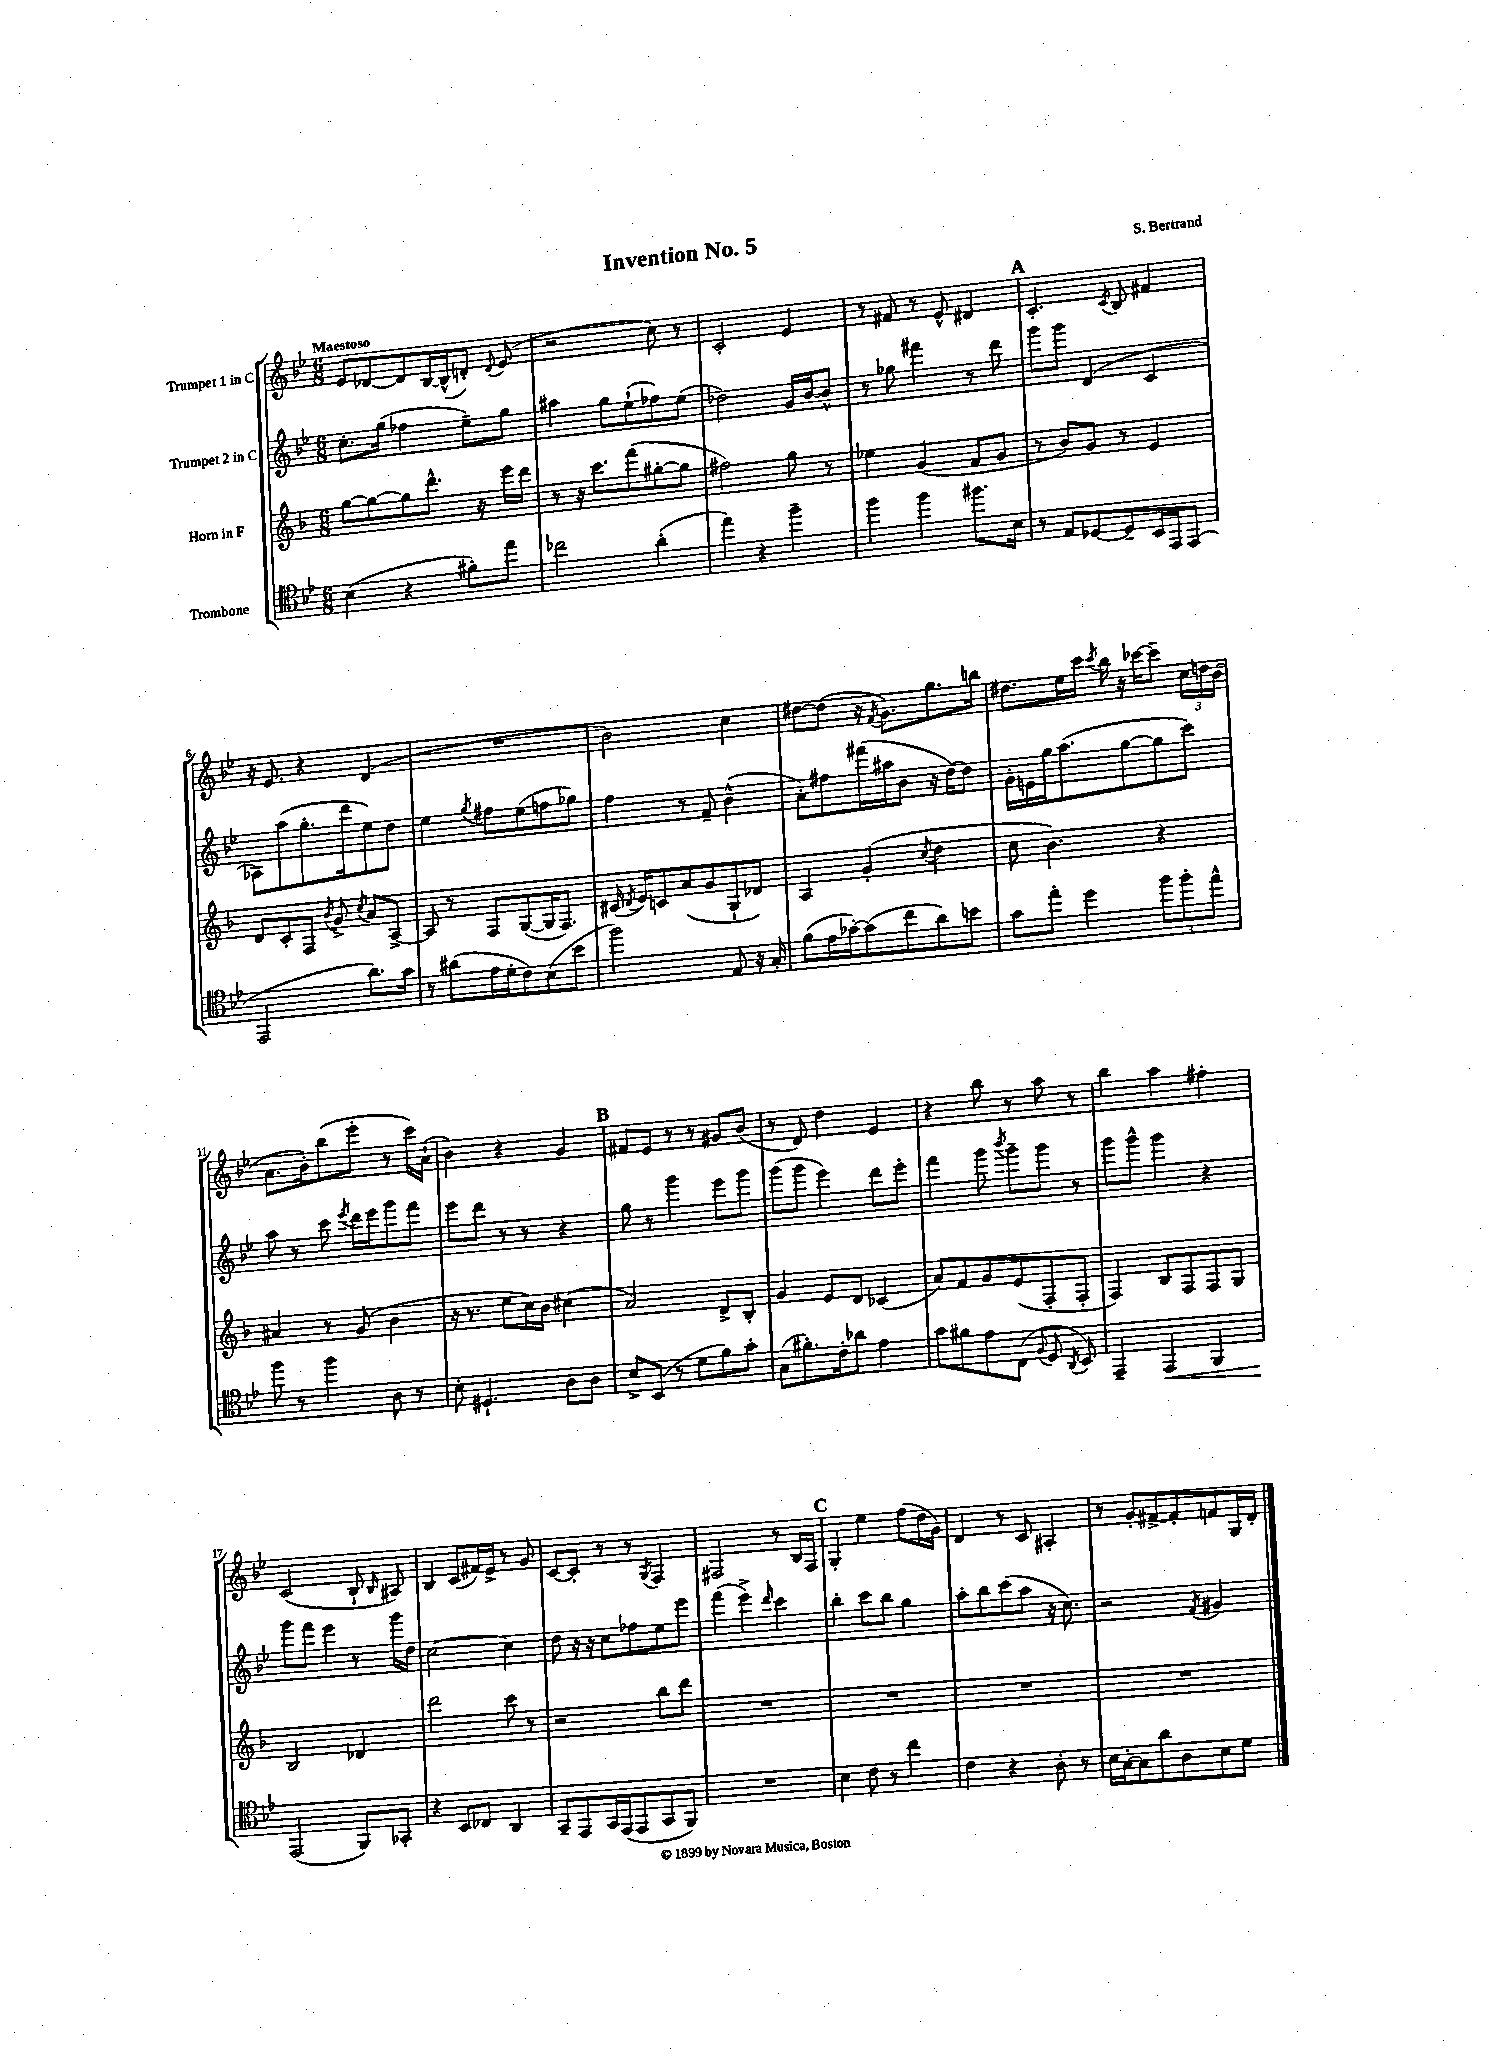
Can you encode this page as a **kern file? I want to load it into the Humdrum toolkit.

**kern	**dynam	**kern	**kern	**kern
*part4	*part4	*part3	*part2	*part1
*staff4	*staff4	*staff3	*staff2	*staff1
*I"Trombone	*	*I"Horn in F	*I"Trumpet 2 in C	*I"Trumpet 1 in C
*clefC4	*	*clefG2	*clefG2	*clefG2
*k[b-e-]	*	*k[b-]	*k[b-e-]	*k[b-e-]
*M6/8	*	*M6/8	*M6/8	*M6/8
=1	=1	=1	=1	=1
!	!	!	!	!LO:TX:a:B:t=Maestoso
(4B-\	.	[8gg\L	8.cc'\L	8e-/L
.	.	8gg\_	.	[8d-X/
.	.	.	(16gg\Jk	.
4r	.	8gg\]	4ff-X\	8d-/]
.	.	8.ddd^^\J	.	[16B-/L
.	.	.	.	(16B-^^/J]
8f#X'\L)	.	.	8ee-~\L)	8dn'/J)
.	.	16r	.	.
.	.	.	.	8qqd/
8ee-\J	.	16eee\LL	8gg\J	(8e-/
.	.	16ddd\JJ	.	.
=2	=2	=2	=2	=2
2cc-X\	.	8r	4aa#X\	2r
.	.	16r	.	.
.	.	8.ccc\L	.	.
.	.	.	8gg\L	.
.	.	(8fff\	(8ee-`\	.
(4a'\	.	[8gg#X'\	8ff-X\)	8cc\)
.	.	8gg#\J]	(8ee-\J	8r
=3	=3	=3	=3	=3
4ee-\)	.	2ff#X\)	2dd-X\)	2c'/
4r	.	.	.	.
4ff~\	.	8gg\	16g/LL	4e-/
.	.	.	[16b-/J	.
.	.	8r	8b-^^/J]	.
=4	=4	=4	=4	=4
4ff\	.	4ee-X\	8r	8r
.	.	.	8gg-X\	8f#X/
4ff\	.	(4g/	4fff#X\	8r
.	.	.	.	8e-^^/
8.ff#X\L	.	8f/L	8r	4d#X/
.	.	8g/J	8ddd\	.
16B-\Jk	.	.	.	.
!!LO:REH:place=s1:t=A
=5	=5	=5	=5	=5
8r	.	8r	8ggg\L	4.c'/
8E-/L	.	8b-/L)	8ggg\J	.
[8D-X/	.	8g/J	(4d/	.
.	.	.	.	8qc/
8D-~/]	.	8r	.	8B-/
16BB-/L	.	4e/	4c/	4f#X/
16EE-/J	.	.	.	.
(8EE-/J	.	.	.	.
!!LO:LB:g=z
=6	=6	=6	=6	=6
2EE-/	.	8d/L	8A-X\L)	16r
.	.	.	.	8.e-/
.	.	8c'/	(8aa\	.
.	.	8F/J	8.gg'\	4r
.	.	8qb-/	.	.
.	.	8g^/	.	.
.	.	.	16ddd\k	.
.	.	8qcc/	.	.
8.a\L)	.	8a/L	8ee-\)	(4d/
.	.	[8A^/J	8dd\J	.
16g\Jk	.	.	.	.
=7	=7	=7	=7	=7
8r	.	8A/]	4ee-\	2.r
(8a#X\L	.	8r	.	.
.	.	.	8qgg/	.
16e-\L	.	8F/L	8ff#X\L	.
16d'\J	.	.	.	.
8c\)	.	([8G/	(8ee-\	.
(8B-\	.	16G/K]	8ffn\	.
.	.	8.F/J)	.	.
8b-\J	.	.	8gg-X\J)	.
=8	=8	=8	=8	=8
2ff\)	.	(16c#X/	4ff\	2b-\)
.	.	8qd/	.	.
.	.	16e/KL)	.	.
.	.	8cn/	.	.
.	.	(8a/	8r	.
.	.	8g/	8f~/	.
8E-/	.	8G`/	(4b-^^\	4cc\
16r	.	8d-X/J)	.	.
16G'/	.	.	.	.
=9	=9	=9	=9	=9
(8f\L	.	4A/	8a'\L)	[8dd#X\L
16e-\L	.	.	8ff#X\	(8dd#\J]
[16g-X'\J)	.	.	.	.
(8g-\]	.	(4g'/	(16fff#X\L	16r
.	.	.	.	8qf/
.	.	.	16aa#X\J	8.g\L)
8cc\	.	.	8b-\J	.
.	.	8qcc/	.	.
8a\)	.	4dd\	16r	8.gg\
.	.	.	[16dd\KL)	.
8bn\J	.	.	8dd\J]	.
.	.	.	.	16bbn\Jk
=10	=10	=10	=10	=10
8g\L	.	8cc\	16g'\LL	8.dd#X\L
.	.	.	16en\	.
8ee-'\J	.	4.b-\)	16gg\J	.
.	.	.	(8.aa\	16ee-\L
4dd\	.	.	.	16ccc\JJ
.	.	.	.	8qccc/
.	.	.	.	16bb-\
.	.	.	[8gg\	16r
.	.	.	.	[16ccc-X\KL
12ff\L	.	4r	8gg\]	8ccc-~\J]
12ff'\	.	.	.	.
.	.	.	8ccc\J)	24cc\LL
12ee-^^\J	.	.	.	24ddn\
.	.	.	.	(24b-\JJ
!!LO:LB:g=z
=11	=11	=11	=11	=11
8ff\	.	4a#X/	8aa\	8.a\L
8r	.	.	8r	.
.	.	.	.	16b-'\k)
4ff\	.	8r	8ccc\	(8bb-\
.	.	.	8qeee-/	.
.	.	(8g/	16ddd\LL	8eee-'\J
.	.	.	16eee-\J	.
8A\	.	4b-\	8ggg\	8r
8r	.	.	8fff\J	16ccc\LL)
.	.	.	.	(16a`\JJ
=12	=12	=12	=12	=12
8B-'\	.	16r	8eee-\L	4b-\)
.	.	8.r	.	.
4.D#X`/	.	.	8ddd\J	.
.	.	8ee\L	8r	4r
.	.	16cc\L)	8r	.
.	.	16b-\JJ	.	.
8A\L	.	(4cc#X\	4r	4g/
8A\J	.	.	.	.
!!LO:REH:place=s1:t=B
=13	=13	=13	=13	=13
8B-^/L	.	2a/)	8gg\	8f#X/L
(8BB-/J	.	.	8r	8e-/J
8r	.	.	4ggg\	8r
8d\L	.	.	.	8r
8f\)	.	8d^/L	8eee-\L	8g#X/L
8g'\J	.	8B-'/J	8ggg\J	(8b-/J
=14	=14	=14	=14	=14
(8G\L	.	4g/	(8ggg\L	8r
8.f#X'\)	.	.	8ggg\J	8d/)
.	.	8e/L	4eee-\)	4dd\
16c'\k	.	.	.	.
8a-X\J	.	8d/J	.	.
4e-\	.	(4c-X/	8ddd\L	4e-/
.	.	.	8eee-'\J	.
=15	=15	=15	=15	=15
8g\L	.	8a/L)	4fff\	4r
8f#X\	.	8f/	.	.
8e-\	.	8g/	8ggg\	8bb-\
.	.	.	8qbbb-/	.
(8C\J	.	(8e/	8ggg~\L	8r
8qqF/	.	.	.	.
8D/	.	8F'/	8ggg\J	8aa\
8qAA/	.	.	.	.
8BB-/)	.	8F'/J	8r	8r
=16	=16	=16	=16	=16
4EE-~/	.	4F/)	8ggg\L	4bb-\
.	.	.	8ggg^^\J	.
!	!LO:HP:b	!	!	!
4EE-/	<	8B-/L	4ggg\	4aa\
.	.	8F/	.	.
4FF/	.	8F/	4r	4ff#X'\
.	.	8G/J	.	.
!!LO:LB:g=z
=17	=17	=17	=17	=17
(2EE-/	.	2B-/	8ggg\L	(2c/
.	.	.	8fff\J	.
.	.	.	4eee-\	.
8FF/L)	[	4d-X/	8r	8B-`/
.	.	.	.	16qqB-/
8GG-X'/J	.	.	16ggg\LL	8A#X/)
.	.	.	16dd\JJ	.
=18	=18	=18	=18	=18
4r	.	2ddd\	[2cc\	4B-/
8BB-/L	.	.	.	(8c/L
8C-X/J	.	.	.	16f#X/L)
.	.	.	.	16e-^/JJ
4AA/	.	8ccc\	4cc\]	8r
.	.	8r	.	8g/
=19	=19	=19	=19	=19
8GG~/L	.	2r	8dd\	[8c/L
8EE-/	.	.	16r	8c'/J]
.	.	.	16r	.
16GG/L	.	.	8cc\L	8r
(16EE-/J	.	.	.	.
8EE-/	.	.	8ff-X\	8r
.	.	.	.	8qG/
8GG/	.	8bb-\L	8ee-\	4F/
8FF/J)	.	8ddd\J	8eee-\J	.
=20	=20	=20	=20	=20
2.r	.	2.r	(4fff\	2F#X/
.	.	.	4eee-^\)	.
.	.	.	16qqddd/	.
.	.	.	4ccc\	8r
.	.	.	.	16B-/LL
.	.	.	.	16F#/JJ
!!LO:REH:place=s1:t=C
=21	=21	=21	=21	=21
4B-\	.	2.r	4bb-'\	4G'/
8c\	.	.	8ccc\L	4ee-\
8r	.	.	8bb-\J	.
4cc\	.	.	4gg\	(8ff\L
.	.	.	.	16dd\L
.	.	.	.	16g\JJ)
=22	=22	=22	=22	=22
4c\	.	2.r	8aa'\L	4d/
.	.	.	8bb-\	.
4r	.	.	(8ccc\	8r
.	.	.	8aa\J	8c/
8A'\	.	.	16r	4A#X'/
.	.	.	8.cc\)	.
8r	.	.	.	.
=23	=23	=23	=23	=23
16B-\LL	.	2.r	2r	8r
[16G'\J	.	.	.	.
8G\]	.	.	.	8g'/L
8a\	.	.	.	[8f#X^/
8A\	.	.	.	8f#'/]
.	.	.	8qf/	.
8B-\	.	.	4g#X/	8fn/
8d\J	.	.	.	16G/L
.	.	.	.	16d'/JJ
==	==	==	==	==
*-	*-	*-	*-	*-
